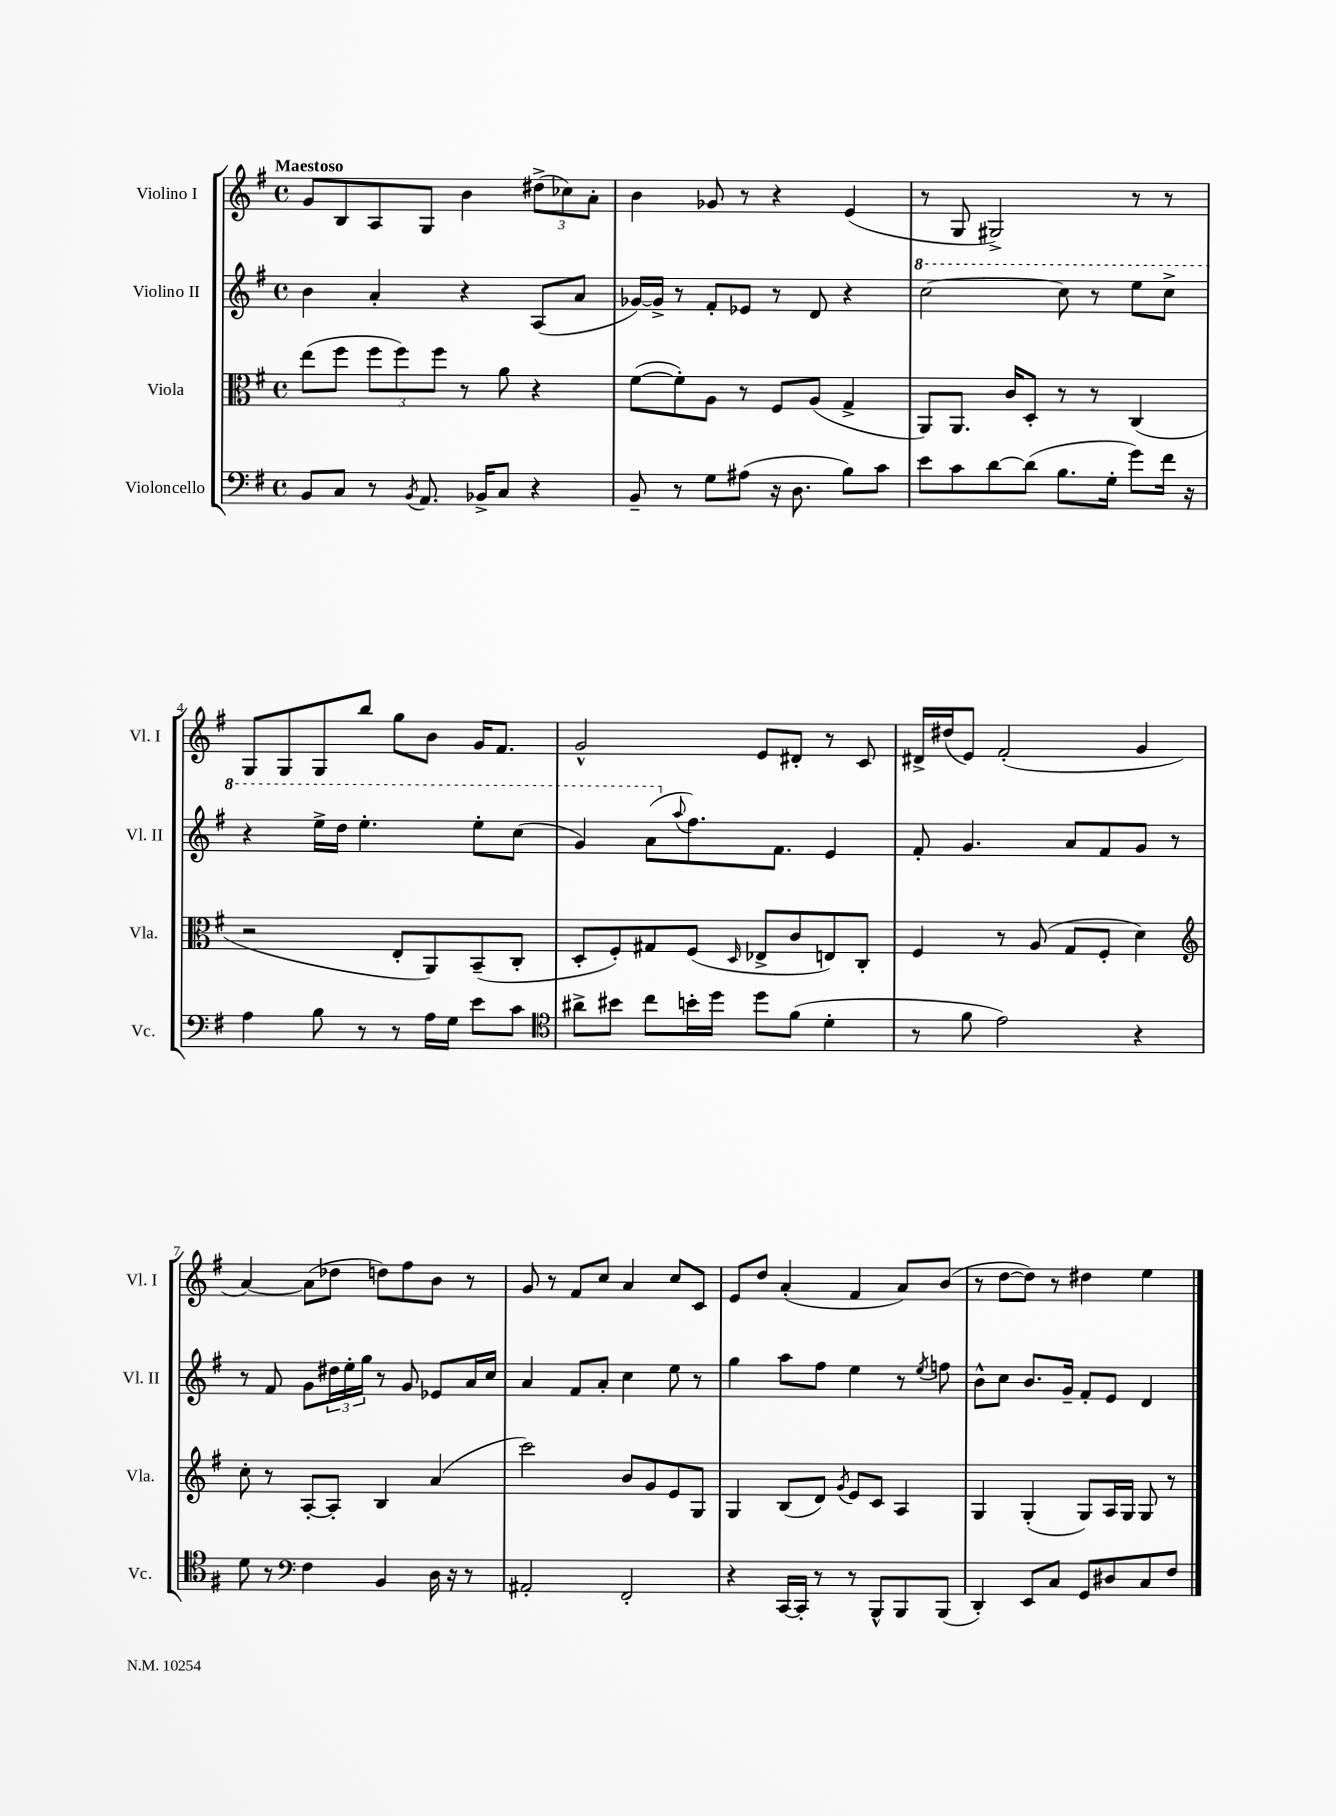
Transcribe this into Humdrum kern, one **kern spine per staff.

**kern	**kern	**kern	**kern
*staff4	*staff3	*staff2	*staff1
*clefF4	*clefC3	*clefG2	*clefG2
*k[f#]	*k[f#]	*k[f#]	*k[f#]
*M4/4	*M4/4	*M4/4	*M4/4
*met(c)	*met(c)	*met(c)	*met(c)
8BB	(8ee	4b	8g
8C	8ff#	.	8B
8r	12ff#	4a'	8A
.	12ff#)	.	.
8qBB	.	.	.
8.AA	.	.	8G
.	12ff#	.	.
.	8r	4r	4b
16BB-^	.	.	.
8C	8a	.	.
4r	4r	(8A	(12dd#^
.	.	.	12cc-)
.	.	8a	.
.	.	.	12a'
=	=	=	=
8BB~	([8f#	[16g-)	4b
.	.	16g-^]	.
8r	8f#'])	8r	.
8G	8A	8f#'	8g-
(8A#	8r	8e-	8r
16r	8F#	8r	4r
8.D	.	.	.
.	(8A	8d	.
8B)	4G^	4r	(4e
8c	.	.	.
=	=	=	=
8e	8AA)	[2ccc	8r
8c	8.AA	.	8G
[8d	.	.	2G#^)
.	16c	.	.
(8d]	8D'	.	.
8.B	8r	8ccc]	.
.	8r	8r	.
16G'	.	.	.
8g)	(4C	8eee	8r
16f#	.	8ccc^	8r
16r	.	.	.
=	=	=	=
4A	2r	4r	8G
.	.	.	8G
8B	.	16eee^	8G
.	.	16ddd	.
8r	.	4.eee'	8bb
8r	8E'	.	8gg
16A	8AA)	.	8b
16G	.	.	.
8e	(8BB~	8eee'	16g
.	.	.	8.f#
8c	8C'	(8ccc	.
=	=	=	=
*clefC4	*	*	*
8a#^	8D'	4gg)	2g^^
8b#	8F#')	.	.
8cc	8G#	(8aa	.
.	.	8qqaa	.
16b'	(8F#	8.ff#)	.
16dd	.	.	.
.	16qqD	.	.
8dd	8E-^	.	8e
.	.	8.f#	.
(8f#	8c	.	8d#'
4d'	8E)	4e	8r
.	8C'	.	8c
=	=	=	=
8r	4F#	8f#'	16d#^
.	.	.	(16dd#
8f#	.	4.g	8e)
2e)	8r	.	(2f#'
.	(8A	.	.
.	8G	8a	.
.	8F#'	8f#	.
4r	4d)	8g	4g
.	.	8r	.
=	=	=	=
*	*clefG2	*	*
8d	8cc'	8r	[4a)
8r	8r	8f#	.
*clefF4	*	*	*
4F#	[8A'	8g	(8a]
.	8A']	24dd#	8dd-
.	.	24ee'	.
.	.	24gg	.
4BB	4B	8r	8dd)
.	.	8g	8ff#
16D	(4a	8e-	8b
16r	.	.	.
8r	.	16a	8r
.	.	16cc	.
=	=	=	=
2AA#'	2ccc)	4a	8g
.	.	.	8r
.	.	8f#	8f#
.	.	8a'	8cc
2FF#'	8b	4cc	4a
.	8g	.	.
.	8e	8ee	8cc
.	8G	8r	8c
=	=	=	=
4r	4G	4gg	8e
.	.	.	8dd
[16CC	(8B	8aa	(4a'
16CC']	.	.	.
8r	8d)	8ff#	.
.	8qg	.	.
8r	8e	4ee	4f#
8BBB^^	8c	.	.
8BBB	4A	8r	8a)
.	.	8qee	.
(8BBB	.	8ff	(8b
=	=	=	=
4DD')	4G	8b^^	8r
.	.	8cc	[8dd
8EE	(4G'	8.b	8dd])
8C	.	.	8r
.	.	16g~	.
8GG	8G)	8f#'	4dd#
8D#	16A	8e	.
.	16G	.	.
8C	8G	4d	4ee
8F#	8r	.	.
==	==	==	==
*-	*-	*-	*-
